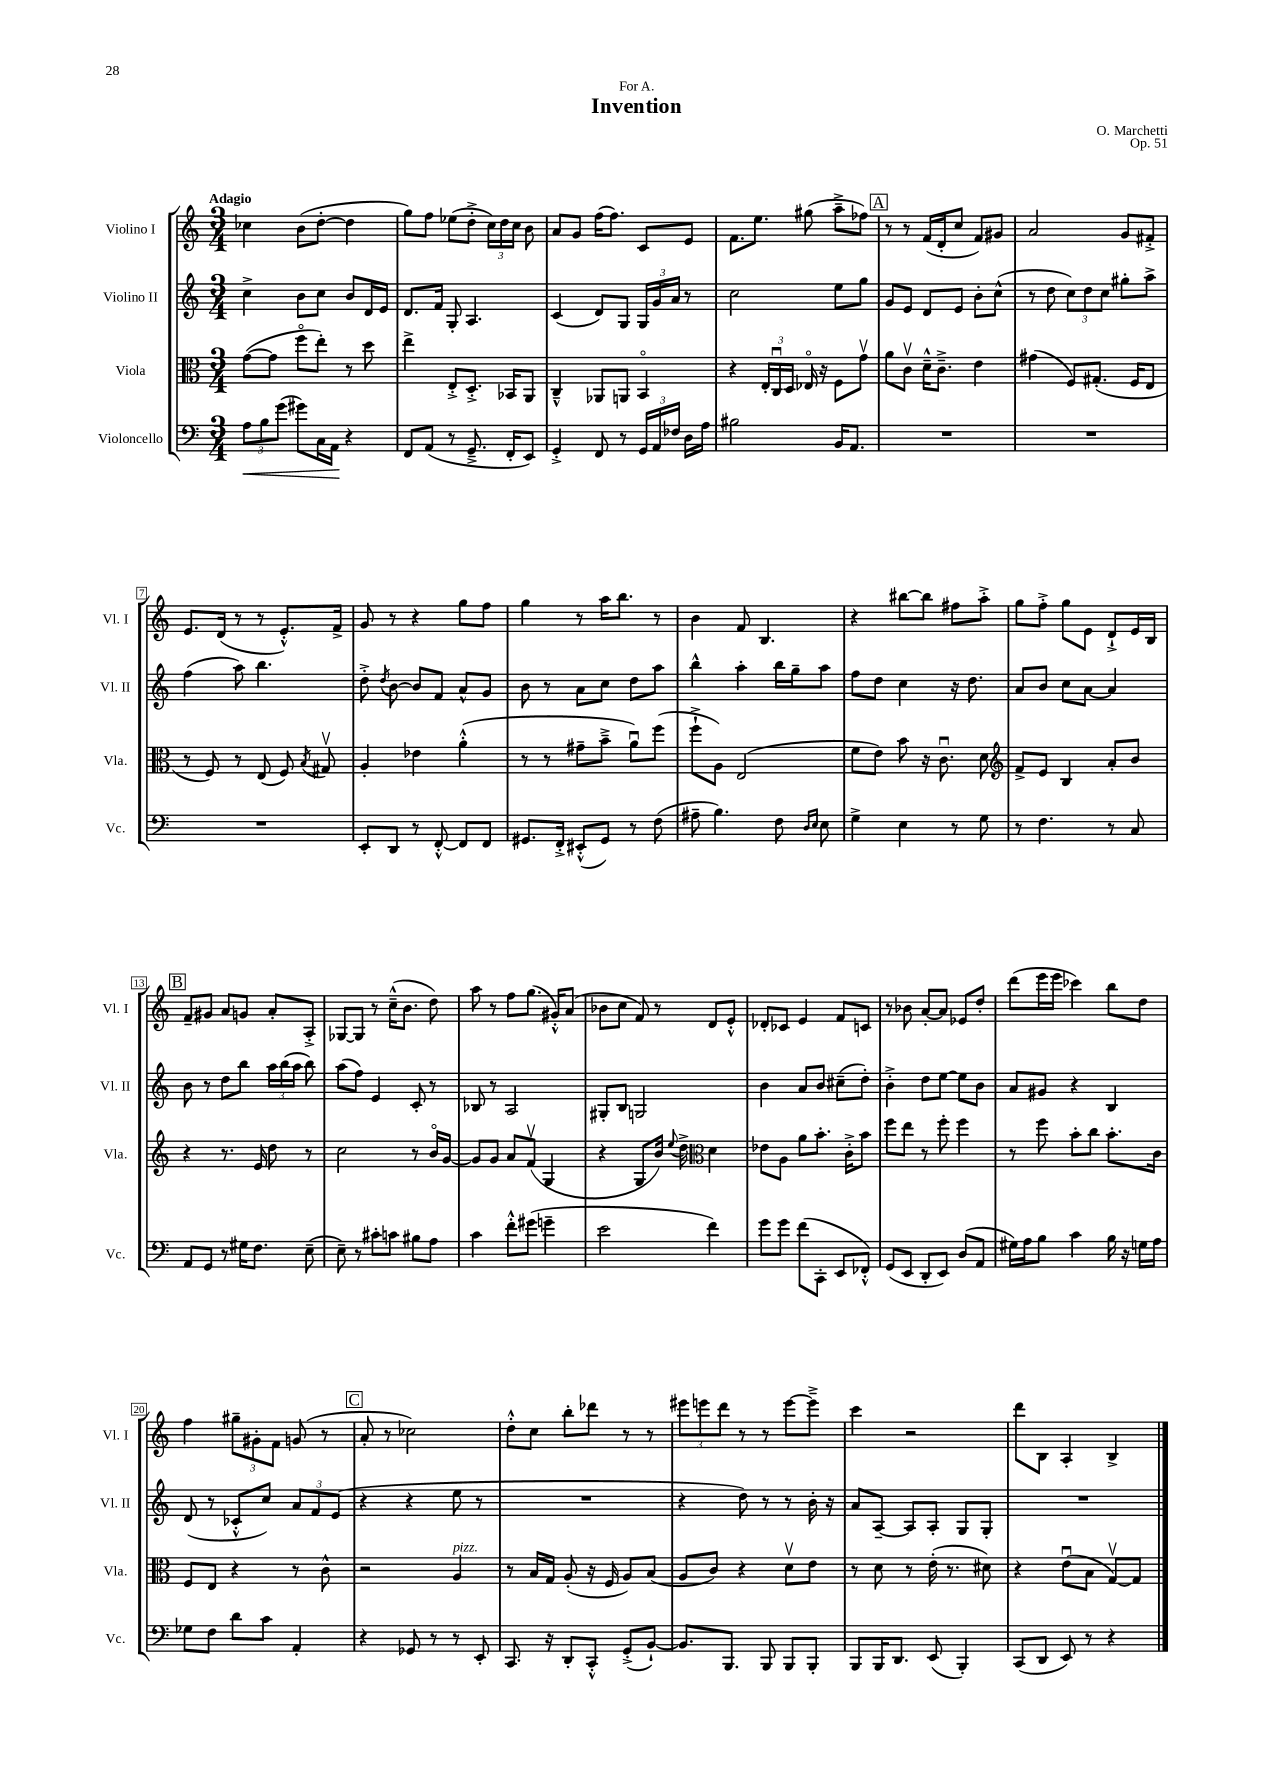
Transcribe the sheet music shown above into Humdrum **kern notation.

**kern	**kern	**kern	**kern
*staff4	*staff3	*staff2	*staff1
*clefF4	*clefC3	*clefG2	*clefG2
*k[]	*k[]	*k[]	*k[]
*M3/4	*M3/4	*M3/4	*M3/4
12A\L	([8g\L	4cc^\	4cc-\
12B\	.	.	.
.	8g\]J	.	.
(12g\J	.	.	.
8g#\L)	8ffo\L	8b\L	(8b\L
16C\L	8ee'\J)	8cc\J	[8dd'\J
16AA\JJ	.	.	.
4r	8r	8b/L	4dd\]
.	8dd\	16d/L	.
.	.	16e/JJ	.
=	=	=	=
8FF/L	4ee^\	8.d/L	8gg\L)
(8AA/J	.	.	8ff\J
.	.	16f/Jk	.
8r	8E'^/L	8G'/	(8ee-\L
8.GG~^/	8.D'^/J	4.A/	8dd'^\J
.	.	.	24cc\LL)
.	.	.	24dd\
16FF'/LK	16BB-/LK	.	.
.	.	.	24cc\JJ
8EE/J)	8AA/J	.	8b\
=	=	=	=
4GG'^/	4C~^^/	(4c/	8a/L
.	.	.	8g/J
8FF/	8AA-/L	8d/L)	(16ff\LK
.	.	.	8.ff\J)
8r	8AA/J	8G/J	.
24GG/LL	4BBo/	24G/LL	8c/L
24AA/	.	24g/	.
24F-/JJ	.	24a/JJ	.
16D\LL	.	8r	8e/J
16A\JJ	.	.	.
=	=	=	=
2B#\	4r	2cc\	8.f\L
.	.	.	8.ee\J
.	24E'/LL	.	.
.	24Cu/	.	.
.	24D/JJ	.	.
.	16E-o/	.	(8gg#\
.	16r	.	.
16BB/LK	8F\L	8ee\L	8aa~^\L
8.AA/J	.	.	.
.	8gv\J	8gg\J	8ff-\J)
=	=	=	=
2.r	8a\L	8g/L	8r
.	8cv\J	8e/J	8r
.	16d~^^\LK	8d/L	(16f/LL
.	8.c~^\J	.	16d'/J
.	.	8e/J	8cc/J
.	4e\	8b'\L	8f/L)
.	.	(8cc^^\J	8g#/J
=	=	=	=
2.r	(4g#\	8r	2a/
.	.	8dd\	.
.	8F/L)	12cc\L)	.
.	.	12dd\	.
.	(8.G#'/J	.	.
.	.	12cc\J	.
.	.	8gg#'\L	8g/L
.	16F/LK	.	.
.	8E/J	8aa^\J	8f#'^/J
=	=	=	=
2.r	8r	(4ff\	8.e/L
.	8F/)	.	.
.	.	.	(16d/Jk
.	8r	8aa\)	8r
.	(8E/	4.bb\	8r
.	8F/)	.	8.e'^^/L)
.	8qB/	.	.
.	8G#v/	.	.
.	.	.	16f^/Jk
=	=	=	=
8EE'/L	4A'/	8dd'^\	8g/
.	.	8qdd/	.
8DD/J	.	[8b\	8r
8r	4e-\	8b/]L	4r
[8FF'^^/	.	8f/J	.
8FF/]L	(4a'^^\	8a^^/L	8gg\L
8FF/J	.	8g/J	8ff\J
=	=	=	=
8.GG#/L	8r	8b\	4gg\
.	8r	8r	.
16FF'^/Jk	.	.	.
(8EE#'^^/L	8g#~\L	8a\L	8r
8GG#/J)	8b~^\J	8cc\J	16aa\LK
.	.	.	8.bb\J
8r	8au\L)	8dd\L	.
(8F\	(8ff\J	8aa\J	8r
=	=	=	=
8A#~\	8ff`^\L	4bb^^\	4b\
4.B\)	8A\J)	.	.
.	(2E/	4aa'\	8f/
.	.	.	4.B/
8F\	.	16bb\LL	.
.	.	16gg~\J	.
16qqD/LL	.	.	.
16qqE/JJ	.	.	.
8E\	.	8aa\J	.
=	=	=	=
4G^\	8f\L	8ff\L	4r
.	8e\J)	8dd\J	.
4E\	8b\	4cc\	[8bb#\L
.	16r	.	8bb#\]J
.	8.cu\	.	.
8r	.	16r	8ff#\L
.	.	8.dd\	.
8G\	8d\	.	8aa'^\J
=	=	=	=
*	*clefG2	*	*
8r	8f^/L	8a/L	8gg\L
4.F\	8e/J	8b/J	8ff'^\J
.	4B/	8cc\L	8gg\L
.	.	[8a\J	8e\J
8r	8a'/L	4a/]	8d`^/L
8C/	8b/J	.	16e/L
.	.	.	16B/JJ
=	=	=	=
8AA/L	4r	8b\	8f~/L
8GG/J	.	8r	8g#/J
8r	8.r	8dd\L	8a/L
16G#\LK	.	8bb\J	8g/J
8.F\J	16e/	.	.
.	8dd\	24aa\LL	8a'/L
.	.	(24bb\	.
.	.	24aa\JJ	.
(8E~\	8r	8bb\)	8A'^/J
=	=	=	=
8E~\)	2cc\	(8aa\L	[8G-/L
8r	.	8ff\J)	8G-/]J
8c#'\L	.	4e/	8r
8c\J	.	.	(16cc~^^\LK
.	.	.	8.b\J
8B#\L	8r	8c'/	.
8A\J	16bo/LL	8r	8dd\)
.	[16g/JJ	.	.
=	=	=	=
4c\	8g/]L	8B-/	8aa\
.	8g/J	8r	8r
8f'^^\L	8a/L	2A/	8ff\L
(8g#\J	(8fv/J	.	(8.gg\J
4g~\	4G/	.	.
.	.	.	16g#'^^/LK)
.	.	.	(8a/J
=	=	=	=
2e\	4r	8G#'/L	8b-\L
.	.	8B/J	8cc\J
.	8G/L	2G/	8f/)
.	16b/Jk)	.	8r
.	8qqee/	.	.
.	16dd^\	.	.
*	*clefC3	*	*
4f\)	4d\	.	8d/L
.	.	.	8e'^^/J
=	=	=	=
8g\L	8e-\L	4b\	8d-'/L
8g\J	8A\J	.	8c-/J
(8f\L	8a\L	8a/L	4e/
8CC'\J	8.b'\J	8b/J	.
8EE/L	.	(8cc#~\L	8f/L
.	16c'^\LK	.	.
8FF-'^^/J)	8b\J	8dd'\J)	8c/J
=	=	=	=
(8GG/L	8ff\L	4b'^\	8r
8EE/J	8ee\J	.	8b-\
8DD'/L	8r	8dd\L	[8a'/L
8EE/J)	8ff'\	[8ee\J	8a/]J
(8D/L	4ff\	8ee\]L	8e-/L
8AA/J	.	8b\J	8dd'/J
=	=	=	=
16G#\LL)	8r	8a/L	(8ddd\L
16A\J	.	.	.
8B\J	8ff\	8g#/J	16eee\L
.	.	.	16eee\JJ
4c\	8b'\L	4r	4ccc-\)
.	8cc\J	.	.
16B\	8.b'\L	4B/	8bb\L
16r	.	.	.
16G\LL	.	.	8dd\J
16A\JJ	16c\Jk	.	.
=	=	=	=
8G-\L	8F/L	(8d/	4ff\
8F\J	8E/J	8r	.
8d\L	4r	8c-'^^/L	12gg#~\L
.	.	.	12g#'\
8c\J	.	8cc/J)	.
.	.	.	12f\J
4AA'/	8r	12a/L	(8g/
.	.	12f/	.
.	8c^^\	.	8r
.	.	(12e/J	.
=	=	=	=
4r	2r	4r	8a'/
.	.	.	8r
8GG-/	.	4r	2cc-\)
8r	.	.	.
8r	4A/	8ee\	.
8EE'/	.	8r	.
=	=	=	=
8.CC/	8r	2.r	8dd'^^\L
.	16B/LL	.	8cc\J
16r	16G/JJ	.	.
8DD'/L	(8A'/	.	8bb'\L
8CC'^^/J	16r	.	8ddd-\J
.	16F/	.	.
(8GG'^/L	8A/L)	.	8r
[8BB`/J)	(8B/J	.	8r
=	=	=	=
8.BB/]L	8A/L	4r	12eee#\L
.	.	.	12eee\
.	8c/J)	.	.
.	.	.	12ddd\J
8.BBB/J	.	.	.
.	4r	8dd\)	8r
8BBB/	.	8r	8r
8BBB/L	8dv\L	8r	[8eee\L
8BBB'/J	8e\J	16b'\	8eee~^\]J
.	.	16r	.
=	=	=	=
8BBB/L	8r	8a/L	4ccc\
16BBB/K	8d\	[8A~/J	.
8.DD/J	.	.	.
.	8r	8A/]L	2r
(8EE/	(16e'\	8A'/J	.
.	8.r	.	.
4BBB'/)	.	8G/L	.
.	8d#\)	8G'/J	.
=	=	=	=
(8CC/L	4r	2.r	8ddd\L
8DD/J	.	.	8B\J
8EE/)	(8eu\L	.	4A'/
8r	8B\J	.	.
4r	[8Gv/L)	.	4B^/
.	8G/]J	.	.
==	==	==	==
*-	*-	*-	*-
